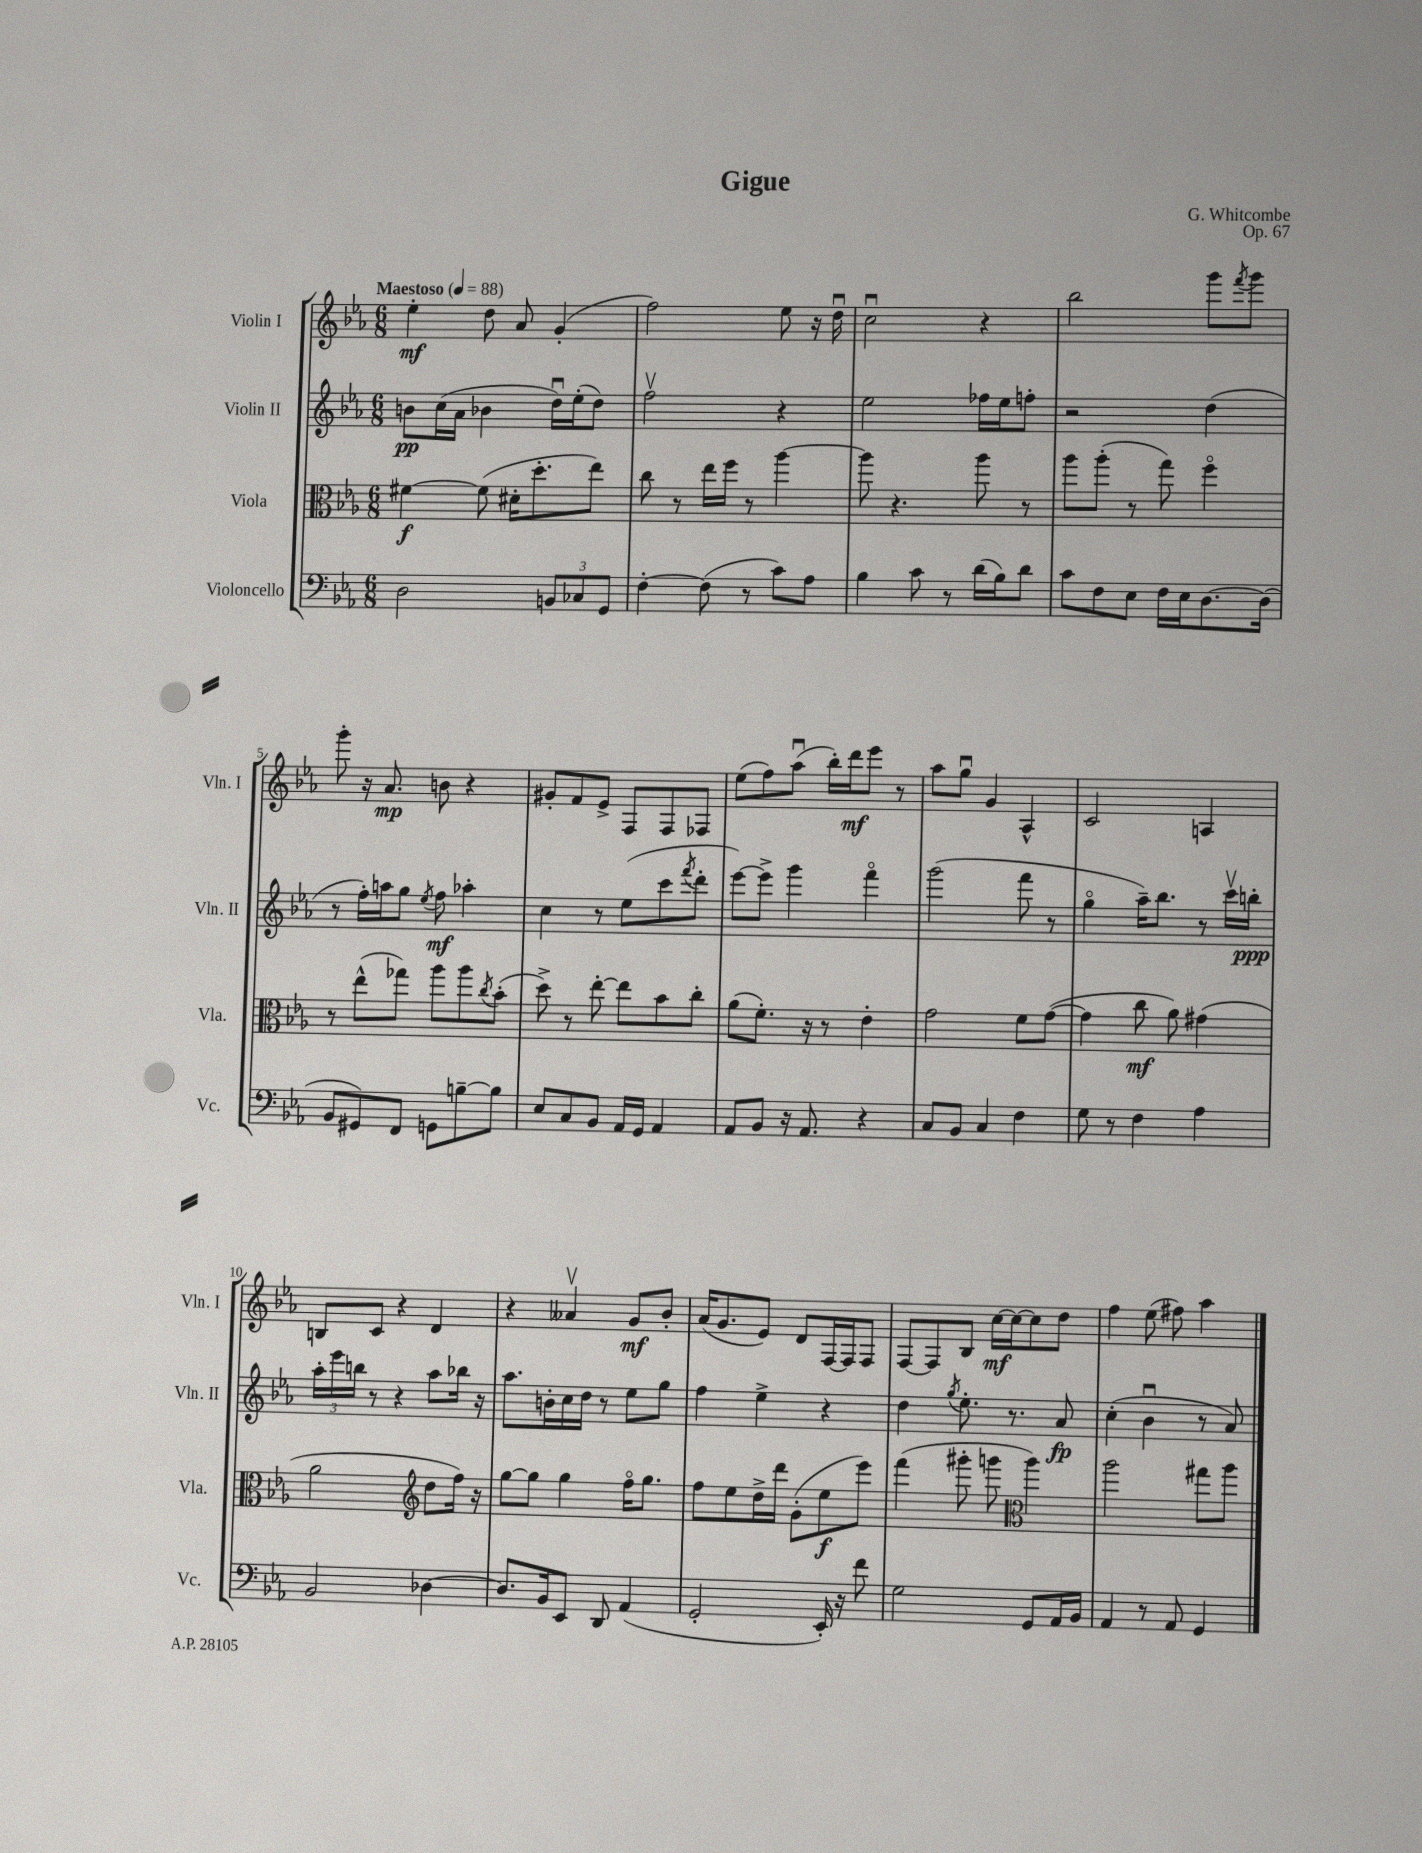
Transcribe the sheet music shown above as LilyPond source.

\header { title = "Gigue" composer = "G. Whitcombe" opus = "Op. 67" }
<<
\new StaffGroup <<
\new Staff = "s0" \with { instrumentName = "Violin I" shortInstrumentName = "Vln. I" } {
    \clef treble \key ees \major \numericTimeSignature \time 6/8 \tempo "Maestoso" 4 = 88
    ees''4-.\mf d''8 aes'8 g'4-.( |
    f''2) ees''8 r16 d''16\downbow |
    c''2\downbow r4 |
    bes''2 g'''8 \acciaccatura { f'''8 } g'''8 |
    g'''8-. r16 aes'8.\mp b'8 r4 |
    gis'8-. f'8 ees'8-> f8 f8 fes8 |
    ees''8( f''8) aes''8\downbow( bes''16-.) d'''16\mf ees'''8 r8 |
    aes''8 g''8\downbow g'4 aes4-^ |
    c'2 a4 |
    b8 c'8 r4 d'4 |
    r4 aeses'4\upbow g'8\mf bes'8-. |
    aes'16( g'8. ees'8) d'8 f16~ f16 f8 |
    f8~ f8 bes8 c''16~\mf c''16~ c''8 d''8 |
    f''4 ees''8( fis''8) aes''4 \bar "|." |
}
\new Staff = "s1" \with { instrumentName = "Violin II" shortInstrumentName = "Vln. II" } {
    \clef treble \key ees \major \numericTimeSignature \time 6/8
    b'8\pp c''16( aes'16 bes'4 d''16\downbow) ees''16-.( d''8) |
    f''2\upbow r4 |
    ees''2 fes''16 ees''16 f''8-. |
    r2 d''4( |
    r8 f''16-.) a''16 g''8 \acciaccatura { ees''8 } f''8\mf aes''4-. |
    c''4 r8 ees''8( c'''8 \acciaccatura { f'''8 } d'''8-. |
    ees'''8~) ees'''8-> g'''4 f'''4\flageolet |
    g'''2( f'''8 r8 |
    g''4\flageolet aes''16--) bes''8. r8 c'''16\upbow b''16-.\ppp |
    \tuplet 3/2 { aes''16-. ees'''16 b''16 } r8 r4 aes''8 bes''16 r16 |
    aes''8. b'16-. c''16 d''16 r8 ees''8 g''8 |
    f''4 ees''4-> r4 |
    d''4 \acciaccatura { g''8 } ees''8.-. r8. aes'8\fp |
    c''4-.( bes'4\downbow r8 aes'8) \bar "|." |
}
\new Staff = "s2" \with { instrumentName = "Viola" shortInstrumentName = "Vla." } {
    \clef alto \key ees \major \numericTimeSignature \time 6/8
    fis'4~\f fis'8( dis'16-. d''8.-. ees''8) |
    c''8 r8 ees''16 f''16 r8 aes''4~ |
    aes''8 r4. aes''8 r8 |
    aes''8 aes''8-.( r8 g''8) f''4\flageolet |
    r8 ees''8-^( ges''8) aes''8 aes''8 \acciaccatura { c''8 } bes'8-.( |
    d''8->) r8 ees''8~-. ees''8 bes'8 c''8-. |
    aes'8( f'8.-.) r16 r8 ees'4-. |
    g'2 f'8 g'8~( |
    g'4 c''8\mf aes'8) gis'4( |
    aes'2 \clef treble d''8 f''16) r16 |
    g''8~ g''8 g''4 f''16\flageolet g''8. |
    f''8 ees''8 d''16-> d'''16 g'8-.( ees''8\f ees'''8) |
    f'''4( gis'''8-. g'''8 \clef alto aes''4) |
    aes''2 gis''8 aes''8 \bar "|." |
}
\new Staff = "s3" \with { instrumentName = "Violoncello" shortInstrumentName = "Vc." } {
    \clef bass \key ees \major \numericTimeSignature \time 6/8
    d2 \tuplet 3/2 { b,8 ces8 g,8 } |
    f4~-. f8( r8 c'8) aes8 |
    bes4 c'8 r8 d'16( bes16) d'8 |
    c'8 f8 ees8 f16 ees16 d8.~ d16( |
    bes,8 gis,8) f,8 g,8 b8~-- b8 |
    ees8 c8 bes,8 aes,16 g,16 aes,4 |
    aes,8 bes,8 r16 aes,8. r4 |
    c8 bes,8 c4 f4 |
    g8 r8 f4 aes4 |
    bes,2 des4~ |
    des8. bes,16 ees,8 d,8 aes,4( |
    g,2-. ees,16-.) r16 f'8 |
    g2 g,8 aes,16 bes,16 |
    aes,4 r8 aes,8 g,4 \bar "|." |
}
>>
>>
